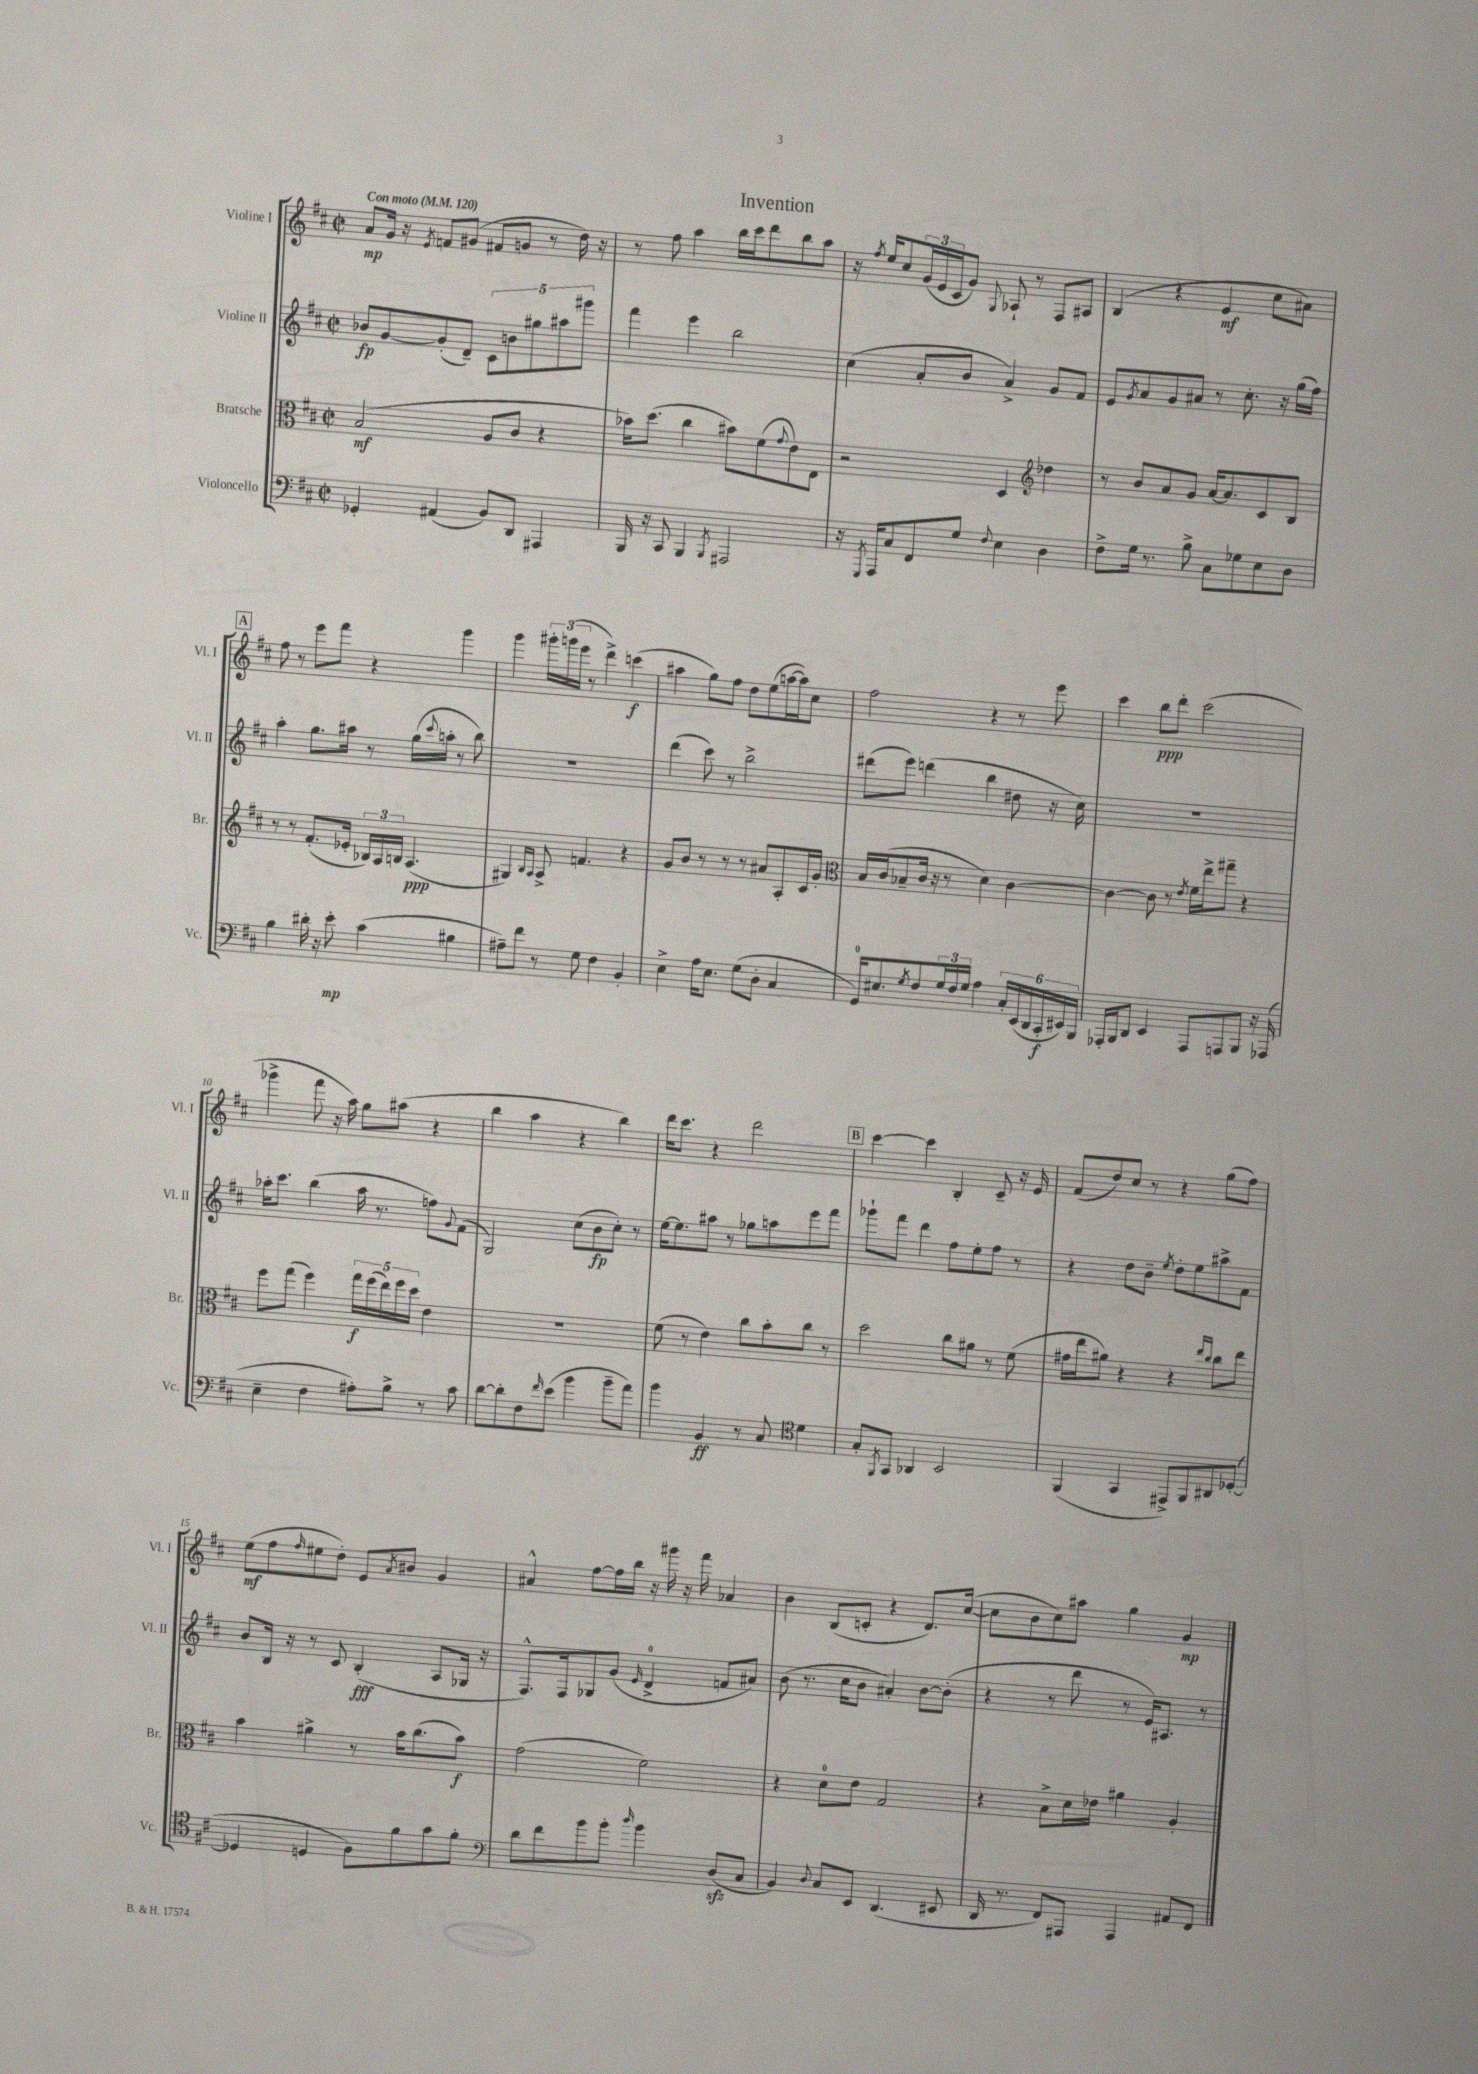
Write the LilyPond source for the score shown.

\header { title = "Invention" }
<<
\new StaffGroup <<
\new Staff = "s0" \with { instrumentName = "Violine I" shortInstrumentName = "Vl. I" } {
    \clef treble \key d \major \defaultTimeSignature \time 2/2 \tempo "Con moto" 4 = 120
    a'8\mp g'16 r16 \acciaccatura { e'8 } f'8 gis'8( fis'8 g'8 r8 d''16) r16 |
    r8 fis''8 a''4 b''16 cis'''16 d'''8 b''8 a''8 |
    r16 \acciaccatura { fis''8 } e''16 cis''8 \tuplet 3/2 { g'16( e'16 cis'16 } g'8) \appoggiatura { g8 } aes8-! r8 fis8 ais8 |
    b4( r4 e'4\mf cis''8 ais'8) |
    \mark \markup { \box "A" } fis''8 r8 e'''8 fis'''8 r4 g'''4 |
    g'''4 \tuplet 3/2 { gis'''16-. g'''16( e'''16 } r8 d'''4->) c'''4\f( |
    ais''4 g''8) fis''8 d''8 e''8( a''16~ a''16) cis''8 |
    fis''2 r4 r8 e'''8 |
    cis'''4 b''8\ppp d'''8-. cis'''2( |
    ges'''4-> fis'''8 r16 a''16) g''8 ais''8( r4 |
    b''4 a''4 r4 b''4) |
    d'''16 cis'''8. r4 d'''2 |
    \mark \markup { \box "B" } cis'''4~ cis'''4 b4-. cis'8-- r16 e'16 |
    fis'8( d''8) cis''8 r8 r4 g''8( fis''8) |
    e''8\mf( fis''8 \grace { fis''16 } eis''8 d''8-.) e'8 \acciaccatura { a'8 } bis'8 g'4 |
    ais'4-^ fis''8~ fis''16 b''16 r16 gis'''16 r16 fis'''16 aes'4 |
    b'4 b8( c'8-. r4 d'8.) cis''16~( |
    cis''8 b'8 cis''8) ais''8 g''4 g'4\mp \bar "|." |
}
\new Staff = "s1" \with { instrumentName = "Violine II" shortInstrumentName = "Vl. II" } {
    \clef treble \key d \major \defaultTimeSignature \time 2/2
    bes'8\fp g'8~ g'8-.( d'8--) \tuplet 5/4 { cis'8 b'8 gis''8 ais''8 gis'''8 } |
    fis'''4 e'''4 b''2 |
    cis''4( a'8-. b'8 a'4->) g'8 fis'8 |
    e'8 \acciaccatura { g'8 } a'8 g'8 ais'8 r8 cis''8.-. r16 g''16( fis''16) |
    \mark \markup { \box "A" } a''4-. g''8. ais''16 r8 g''16( \appoggiatura { cis'''8 } a''16-. r8 b''8) |
    R1 |
    d'''4( cis'''8) r8 b''2-> |
    dis'''8( e'''8) d'''4( b''4 dis''8 r16 cis''16) |
    R1 |
    aes''16-. cis'''8. b''4( aes''16 r8. f''8) \appoggiatura { g'8 } fis'8( |
    g2) cis''8( b'8\fp cis''8-.) r8 |
    e''16~ e''8. ais''8 r8 ges''8 a''8 e'''8 fis'''8 |
    \mark \markup { \box "B" } ges'''8-! fis'''8 d'''4 fis''8 e''8-. fis''8 r8 |
    r4 d''8 b'8-- \acciaccatura { e''8 } d''8-. e''8 ais''8-> fis'8 |
    b'8 b16 r16 r8 cis'8 b4-.\fff( a8 ges16 r16 |
    fis8.-^) fis16 ges8 g'8( \grace { e'16 } d'4-0-> f'8 ais'8) |
    b'8( r8. cis''16 b'8 ais'4-.) b'8~ b'8-.( |
    r4 r8 d'''8 r8 e'16) ais8. r8 \bar "|." |
}
\new Staff = "s2" \with { instrumentName = "Bratsche" shortInstrumentName = "Br." } {
    \clef alto \key d \major \defaultTimeSignature \time 2/2
    b2\mf( a8 cis'8 r4 |
    bes'16) d''8.( cis''4 bis'8) fis'8( \appoggiatura { g'8 } e'8) e8 |
    r2 d4 \clef treble des''4 |
    r8 b'8 a'8 g'8 a'16~ a'8. cis'8 b8 |
    \mark \markup { \box "A" } r8 r8 fis'8.-.( ees'16-. \tuplet 3/2 { bes16) a16 b16 } a4.\ppp( |
    gis4) \grace { b16 a16 } a8-> f'4. r4 |
    g'8 b'8 r8 r8 r8 ais'8 a8-. cis'16 g'16-. |
    \clef alto b16 cis'16( bes8-- cis'16 r16 r8 d'4) cis'4~ |
    cis'4~ cis'8 r8 \acciaccatura { e'8 } fis'16 e''16-> gis''8-- r4 |
    fis''8 g''8( fis''4) \tuplet 5/4 { g''16\f fis''16( e''16) fis''16 d''16 } e'4 |
    R1 |
    fis'8( r8 e'4) cis''8 b'8-. cis''8 r8 |
    \mark \markup { \box "B" } d''2 cis''8 ais'8 r8 fis'8( |
    gis'16 e''16 ais'8) r4 r4 \grace { e''16 cis''16 } cis''8 e''8 |
    b'4 ais'4-> r8 b'16 cis''8.( b'8\f) |
    g'2( fis'2) |
    r4 d'8-0 e'8 g2 |
    r4 b8-> d'16 ees'16 ais'4 a4-. \bar "|." |
}
\new Staff = "s3" \with { instrumentName = "Violoncello" shortInstrumentName = "Vc." } {
    \clef bass \key d \major \defaultTimeSignature \time 2/2
    ges,4-. ais,4( b,8) d,8 ais,,4 |
    b,,16 r16 cis,8 b,,4 \acciaccatura { b,,8 } ais,,2 |
    r16 \acciaccatura { g,,8 } a,,16 cis8 fis,8 g8 \appoggiatura { fis8 } e4 d4 |
    fis8-> g16 r8. b8-> cis8 ges8 e8 d8 |
    \mark \markup { \box "A" } b4 dis'16-. r16 e'8-.\mp cis'4( bis4 |
    ais8--) fis'8 r8 g8 fis4 b,4-. |
    e4-> a16 e8. g8( d8-. cis4 |
    g,16-0) eis8. \acciaccatura { g8 } fis8 \tuplet 3/2 { g16 fis16 g16 } a4 \tuplet 6/4 { cis16-. e,16( d,16 cis,16-.\f eis,16) b,,16 } |
    aes,,16-. b,,16 d,8 e,4 aes,,8 a,,8 b,,8 r16 aes,,16( |
    e4-- fis4 ais8-.) b8-> r8 cis'8 |
    d'8~ d'8-. fis8 \grace { fis'16 } e'8( b'4 b'8-- a'8) |
    b'4 b,4\ff r8 cis8 \clef tenor d'4 |
    \mark \markup { \box "B" } g8-. \acciaccatura { fis,8 } g,8 aes,4 b,2 |
    fis,4( g,4 eis,8->) fis,8 ais,8 des8~-.( |
    des4 d4 fis8) fis'8 g'8 fis'8-. |
    \clef bass d'8 fis'8 b'8 b'8-. \grace { d''16 } b'4 d8\sfz( cis8 |
    b,4) \appoggiatura { d8 } cis8 e,8 d,4.( eis,8 |
    d,16 r8. fis,8) ais,,8 ais,,4 ais,8 fis,8 \bar "|." |
}
>>
>>
